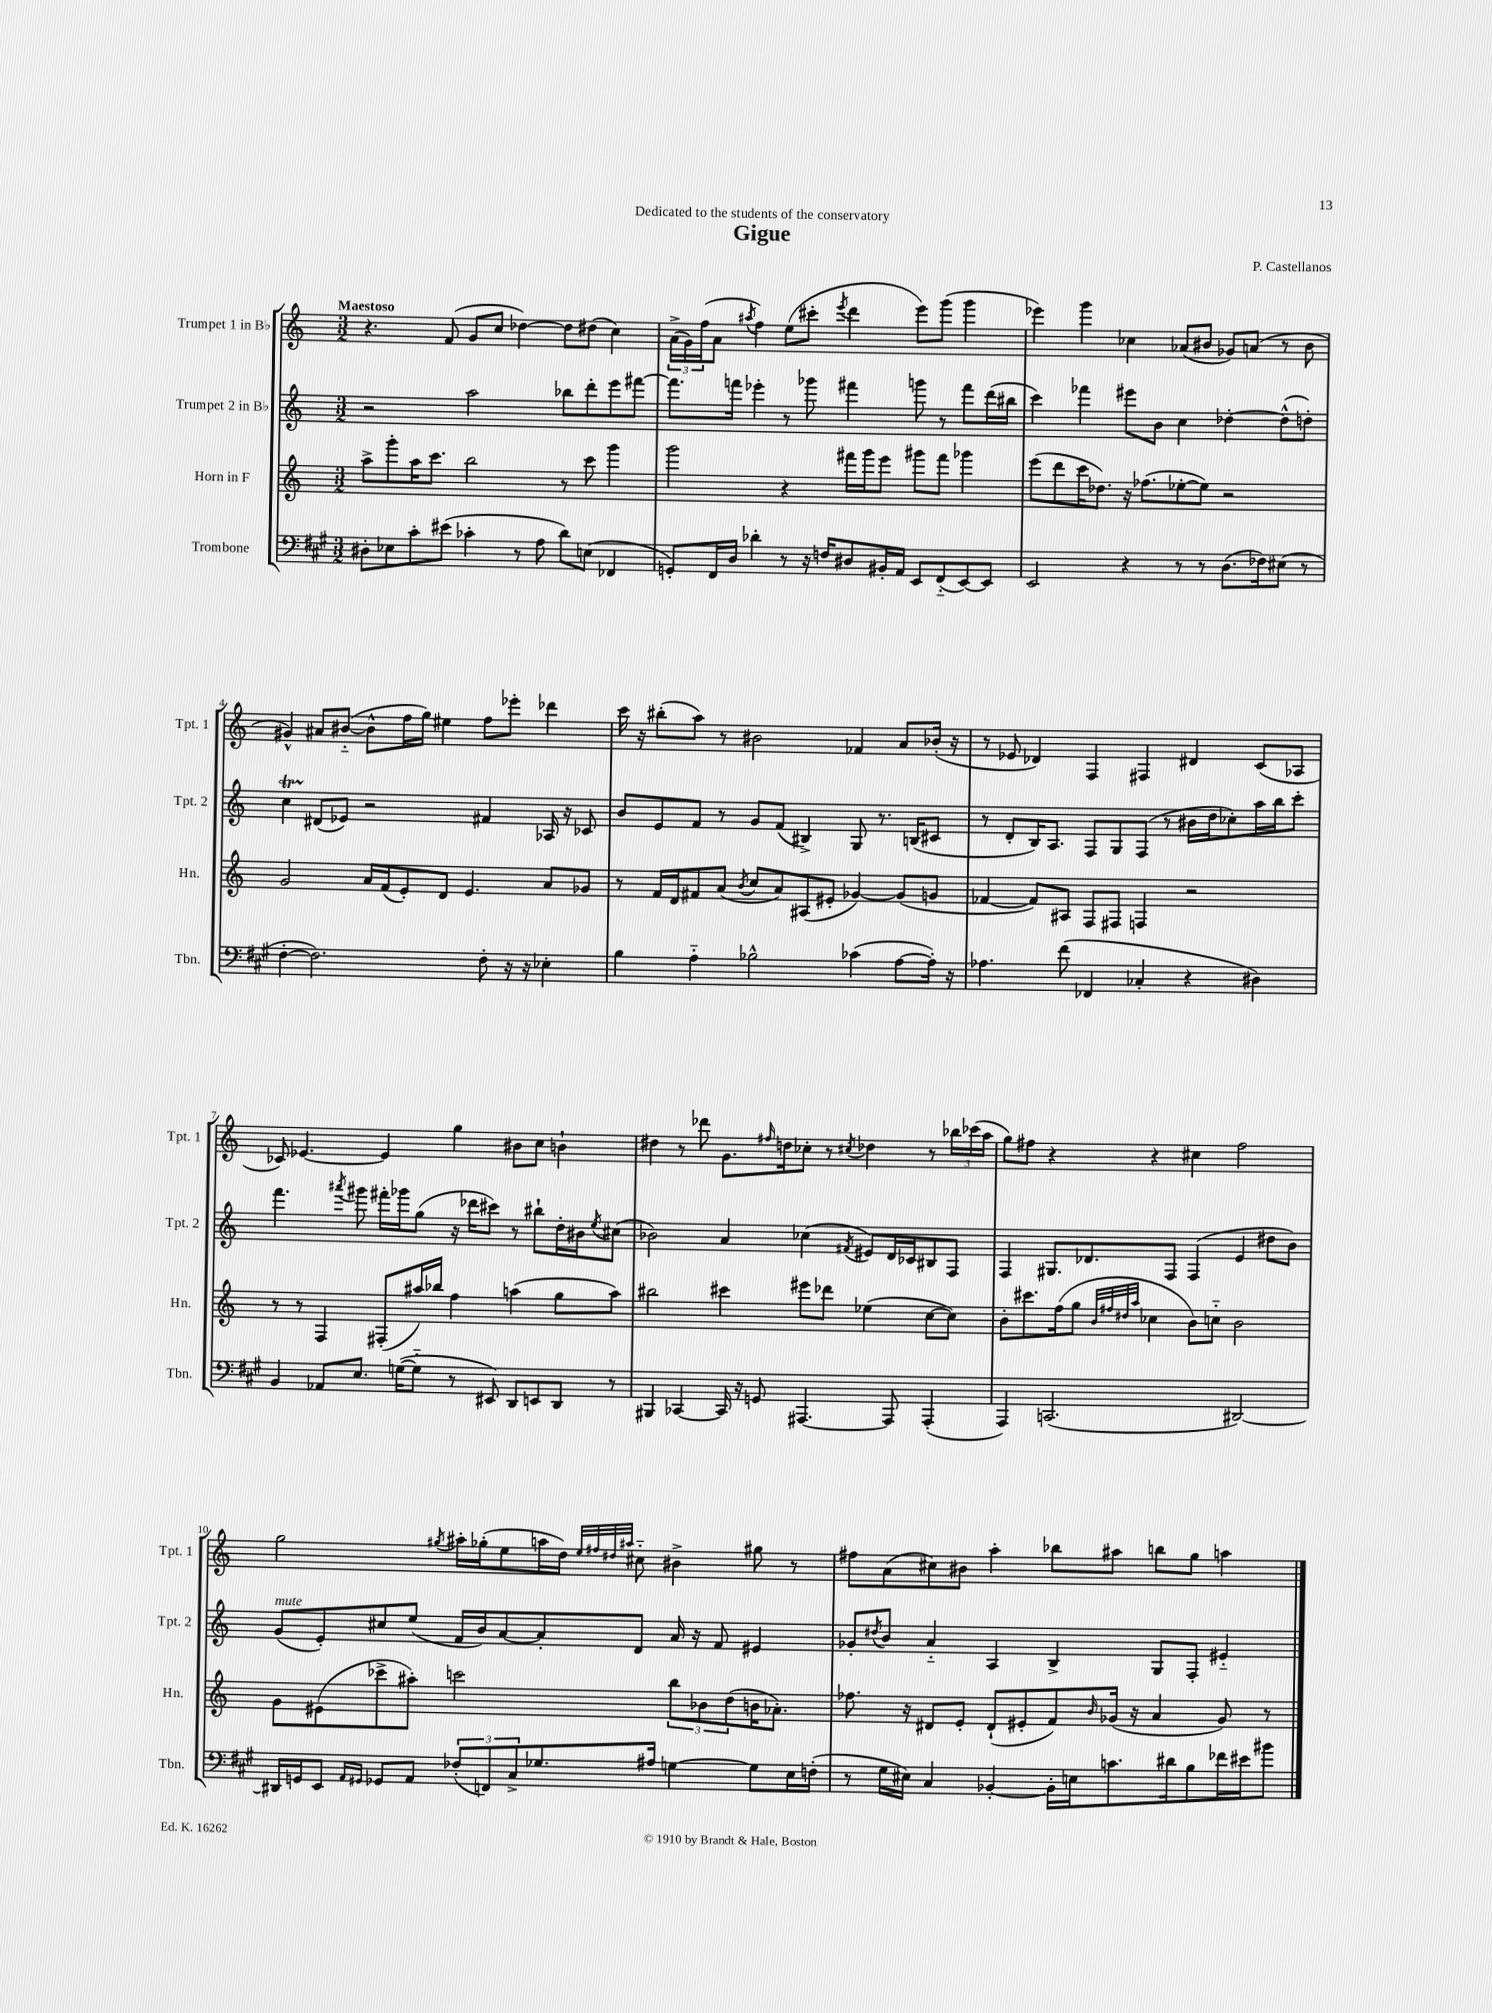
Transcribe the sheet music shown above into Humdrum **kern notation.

**kern	**kern	**kern	**kern
*part4	*part3	*part2	*part1
*staff4	*staff3	*staff2	*staff1
*I"Trombone	*I"Horn in F	*I"Trumpet 2 in B♭	*I"Trumpet 1 in B♭
*I'Tbn.	*I'Hn.	*I'Tpt. 2	*I'Tpt. 1
*clefF4	*clefG2	*clefG2	*clefG2
*k[f#c#g#]	*k[]	*k[]	*k[]
*M3/2	*M3/2	*M3/2	*M3/2
=1	=1	=1	=1
!	!	!	!LO:TX:a:B:t=Maestoso
8D#X'\L	8aa^\L	2r	4.r
8E-X\	8ggg'\	.	.
8c#'\	16aa\K	.	.
.	8.ccc\J	.	.
(8e#X\J	.	.	(8f/
4c-X'\	2bb\	2aa\	8g/L
.	.	.	8cc/J
8r	.	.	[4dd-X\)
8A\	.	.	.
8d\L)	8r	8bb-X\L	8dd-\L]
(8En\J	8ccc\	8ddd'\	(8dd#X\J
4FF-X/	4ggg\	8eee\	4cc\)
.	.	[8fff#X\J	.
=2	=2	=2	=2
8GGn'/L)	2ggg\	8.fff#\L]	(24a^\LL
.	.	.	24g\)
.	.	.	(24ff\J
16FF#/L	.	.	8a\J
16D/JJ	.	16fffn\Jk	.
.	.	.	8qaa#X/
4d-X'\	.	4eee-X'\	4ff\)
8r	4r	8r	(8ee\L
16r	.	8ggg-X\	8ccc#X'\J
16Fn/KL	.	.	.
.	.	.	8qeee/
8D#X/	16fff#X\LL	4fff#X\	4ddd\
.	16ggg\J	.	.
16BB#X'/L	8eee\J	.	.
16AA/JJ	.	.	.
8EE/L	8ggg#X\L	8gggn\	8eee\L)
(8FF#/	8fff#\J	8r	(8ggg\J
[8EE/)	4ggg-X\	8fff#\L	4ggg\
8EE/J]	.	(16ddd\L	.
.	.	16bb#X\JJ	.
=3	=3	=3	=3
2EE/	(8eee\L	4ccc\)	4eee-X\)
.	8ddd\	.	.
.	16ccc\K	4fff-X\	4ggg\
.	8.dd-X\J)	.	.
4r	16r	8eee#X\L	4cc-X\
.	(8.ff-X\L	.	.
.	.	8b\J	.
8r	[8ee-X'\	4cc\	(8a-X/L
8r	8ee-\J])	.	8b#X/J
(8.D\L	2r	[4dd-X'\	8g-X/L)
.	.	.	(8an/J
16F-X\k)	.	.	.
(8E#X\J	.	(8dd-^^\L]	8r
8r	.	8ddn'\J)	8b#\
!!LO:LB:g=z
=4	=4	=4	=4
[4F#'\	2g/	4ccT\	4g#X^^/)
2.F#\])	.	(8d#X/L	8a#X/L
.	.	8e-X/J)	([8b#X/J
.	16a/LL	2r	8b#^^\L]
.	(16f/J	.	.
.	8e'/)	.	16ff\L
.	.	.	16gg\JJ)
.	8d/J	.	4ee#X\
.	4.e/	.	.
8F#'\	.	4f#X/	8ff\L
16r	.	.	8eee-X'\J
16r	.	.	.
4E-X'\	8a/L	16A-X/	4ddd-X\
.	.	16r	.
.	8g-X/J	8c-X/	.
=5	=5	=5	=5
4B\	8r	8b/L	16ccc\
.	.	.	16r
.	16f/LL	8e/	(8bb#X'\L
.	16d/J	.	.
4A\	8f#X/	8f/J	8aa\J)
.	(8a/J	8r	8r
.	8qb/	.	.
2B-X^^\	8cc/L	8g/L	2b#X\
.	8a/)	(8f/J	.
.	(8A#X/	4B#X^/)	.
.	8e#X'/J	.	.
(4c-X\	[4g-X/)	8G/	4f-X/
.	.	8.r	.
[8A\L	(8g-/L]	.	8a/L
.	.	(16Bn/KL	.
16A'\Jk])	8gn/J	8c#X/J	(16b-X'/Jk
16r	.	.	16r
=6	=6	=6	=6
4.A-X\	[4f-X/	8r	8r
.	.	8d'/L	8e-X/
.	8f-/L])	16B/K)	4d-X/)
.	.	8.A/J	.
(8f#\	8A#X/J	.	.
4FF-X/	8F/L	8F/L	4F/
.	8F#X/J	8G/	.
4C-X'/	4Fn/	(8F/J	4F#X/
.	.	8r	.
4r	2r	16b#X\LL	4d#X/
.	.	16dd\J	.
.	.	8cc-X'\)	.
4D#X\)	.	16aa\L	(8c/L
.	.	16bb\J	.
.	.	8ccc'\J	8A-X/J
!!LO:LB:g=z
=7	=7	=7	=7
4BB/	8r	4.fff\	8c-X/)
.	8r	.	[4.e-X/
8AA-X/L	4F/	.	.
.	.	8qaaa#X/	.
8.E/J	.	8ggg#X\	.
.	(8F#X'/L	16fff#X'\LL	4e-/]
([16Gn\KL	.	16ggg-X\J	.
8G\J]	16aa#X/L)	(8gg\J	.
.	16bb-X/JJ	.	.
8r	4ff\	16r	4gg\
.	.	16ddd-X\KL	.
8EE#X/)	.	8ccc#X\J)	.
8DD/L	(4aan\	8r	8b#X\L
8EEn/	.	8bb#X`\L	8cc\J
8DD/J	8gg\L	16dd'\L	4bn`\
.	.	16b#X\J	.
.	.	8qee/	.
8r	8aa\J)	(8cc#X\J	.
=8	=8	=8	=8
4BBB#X/	2bb#X\	2b-X\)	4dd#X\
[4CC-X/	.	.	8r
.	.	.	8ddd-X\
16CC-/]	4ccc#X\	4a/	8.g\L
16r	.	.	.
8GGn/	.	.	.
.	.	.	16qqff#X/
.	.	.	16ddn\k
[4.AAA#X/	8eee#X\L	(4cc-X\	8cc-X'\J
.	8ddd-X\J	.	8r
.	.	8qf#X/	8qcc#X/
.	(4ee-X\	8e#X/L)	4dd-X\
8AAA#/]	.	16d/L	.
.	.	16c-X/J	.
(4AAA#'/	[8cc\L	8B#X/	8r
.	8cc\J])	8F/J	24bb-X\LL
.	.	.	(24ccc-X\
.	.	.	24aa\JJ
=9	=9	=9	=9
4AAA/)	8b'\L	4F/	8gg\L)
.	8.ccc#X\	.	8ff#X\J
(2.CCn/	.	8.G#X/L	4r
.	(16ff\k	.	.
.	8gg\J	.	.
.	.	8.d-X/	.
.	32qqb/LLL	.	.
.	32qqff#X/	.	.
.	32qqdd#X/	.	.
.	32qqaa/JJJ	.	.
.	4cc-X\	.	4r
.	.	8F/J	.
.	8b\L)	(4F/	4cc#X\
.	8ccn\J	.	.
[2DD#X/)	2b\	4e/	2ff#\
.	.	8dd#X\L	.
.	.	8b\J)	.
!!LO:LB:g=z
=10	=10	=10	=10
!	!	!LO:TX:a:i:t=mute	!
16DD#X/LL]	8g\L	(8g/L	2gg\
16GGn/J	.	.	.
8EE/J	(8e#X\	8e'/)	.
16qqAA/LL	.	.	.
16qqGG#X/JJ	.	.	.
8GG-X/L	8ccc-X^\	8cc#X/	.
8AA/J	8aa#X'\J)	(8ee/J	.
.	.	.	8qgg#X/
(12F-X'/L	2cccn\	16f/LL	16aa#X'\LL
.	.	16b/J)	(16gg-X'\J
12FFn/)	.	.	.
.	.	[8a/	8ee\
12C#^/	.	.	.
8.G-X/	.	8a'/]	16aan\L
.	.	.	16dd\JJ)
.	.	.	32qqee/LLL
.	.	.	32qqff#X/
.	.	.	32qqdd#X/
.	.	.	32qqaa#X/JJJ
.	.	8d/J	8cc#X\
16A#X/Jk	.	.	.
[4Gn\	12bb\L	16a/	4b#X^\
.	.	16r	.
.	12b-X\	.	.
.	.	8f/	.
.	(12dd\	.	.
8G\L]	16bn\K	4e#X/	8gg#X\
.	8.a-X'\J)	.	.
16E\L	.	.	8r
(16Fn'\JJ	.	.	.
=11	=11	=11	=11
8r	8.ff-X\	8g-X'/L	8ff#X\L
.	.	8qdd#X/	.
16G#\LL	.	8b/J	(8a\
16E#X\JJ)	16r	.	.
4C#/	8d#X/L	4a/	8cc#X\)
.	8e'/J	.	8b#X\J
[4BB-X'/	(8d#`/L	4A/	4aa'\
.	8e#X'/	.	.
16BB-'\LL]	8f/)	4B^/	8bb-X\L
16En\J	.	.	.
.	16qqb/	.	.
8.cn\	(16g-X/Jk	.	8aa#X\J
.	16r	.	.
.	4a/	8G/L	8bbn\L
16d#X\k	.	.	.
8B\	.	8F'/J	8gg\J
16f-X\L	8g-/)	4e#X/	4aan\
16e#X\J	.	.	.
8b#X\J	8r	.	.
==	==	==	==
*-	*-	*-	*-
